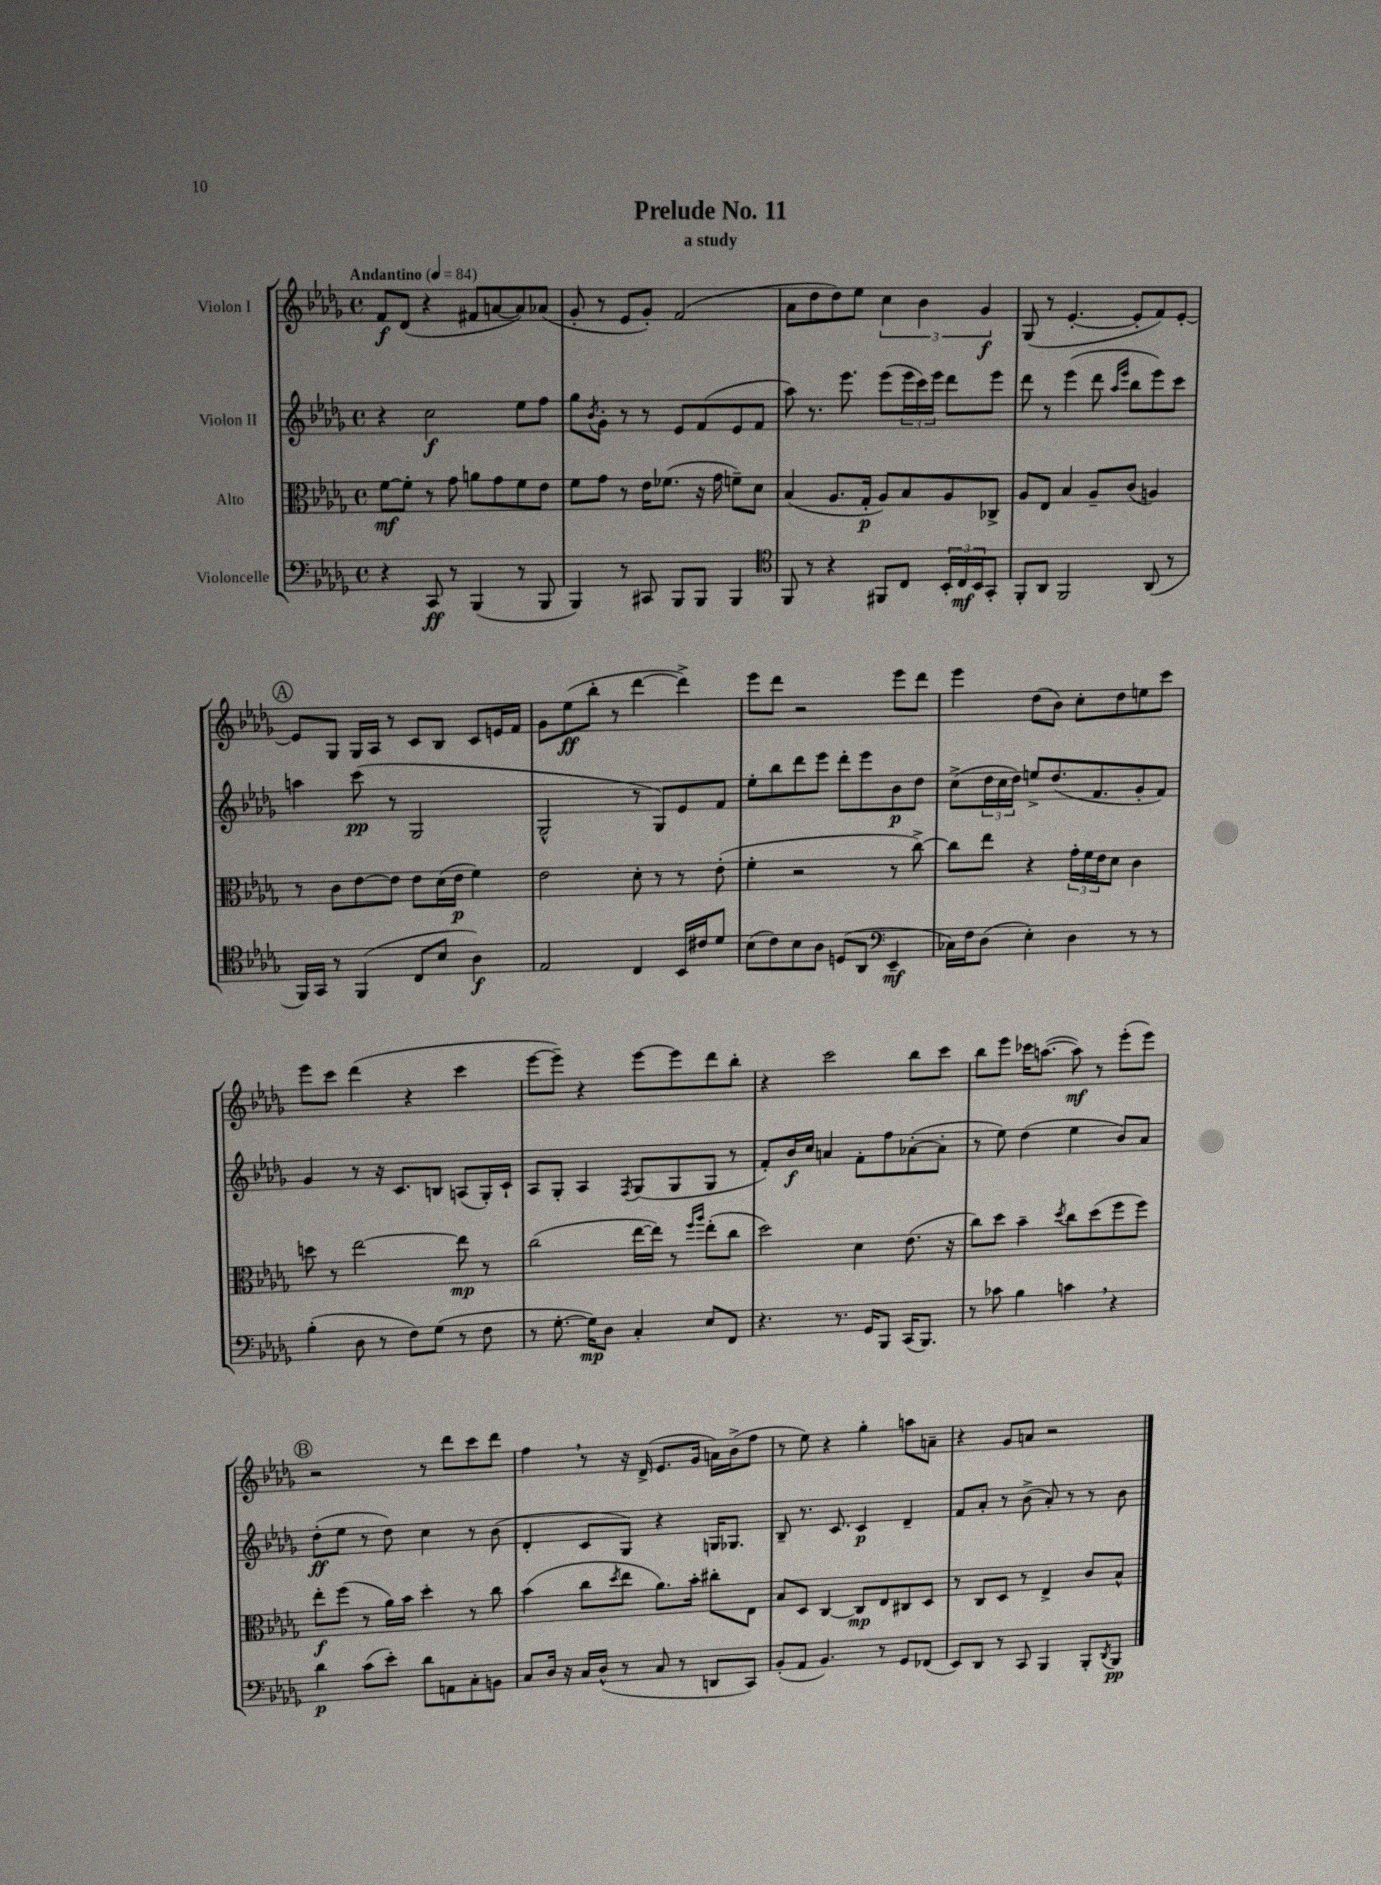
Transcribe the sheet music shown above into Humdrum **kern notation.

**kern	**kern	**kern	**kern
*staff4	*staff3	*staff2	*staff1
*clefF4	*clefC3	*clefG2	*clefG2
*k[b-e-a-d-g-]	*k[b-e-a-d-g-]	*k[b-e-a-d-g-]	*k[b-e-a-d-g-]
*M4/4	*M4/4	*M4/4	*M4/4
*met(c)	*met(c)	*met(c)	*met(c)
*MM84	*MM84	*MM84	*MM84
4r	[8f	4r	8f
.	8f']	.	(8d-
8CC	8r	2cc	4r
8r	8g-	.	.
(4BBB-	8a	.	8f#
.	8g-	.	[8a
8r	8f	8ee-	8a])
8BBB-	8e-	8ff	(8a-
=	=	=	=
4BBB-)	8f	8gg-	8g-'
.	.	8qb-	.
.	8g-	8g-'	8r
8r	8r	8r	8e-
8CC#	16e-	8r	8g-')
.	(8.f-	.	.
8BBB-	.	8e-	(2f
8BBB-	16r	(8f	.
.	16g-	.	.
4BBB-	8f~)	8e-	.
.	8d-	8f	.
=	=	=	=
*clefC4	*	*	*
8FF	(4B-	8aa-)	8a-
8r	.	8.r	8dd-
4r	8.A-	.	8dd-)
.	.	8.eee-	.
.	.	.	8ee-
.	16G-'	.	.
8FF#	8A-)	(8eee-	6cc
8C	8B-	24eee-	.
.	.	24ccc)	6b-
.	.	24eee-	.
24BB-'	8A-	8ddd-	.
24C	.	.	.
24BB-	.	.	6g-
8GG-'	8C-^	8eee-	.
=	=	=	=
8FF'	8A-	8ddd-	(8G-
8AA-	8E-	8r	8r
2FF	4B-	(4eee-	[4.e-'
.	8A-~	8ddd-	.
.	.	16qqaa-	.
.	.	16qqeee-	.
.	(8c	8bb-	8e-']
(8AA-	4A)	8eee-)	8f)
8r	.	8ccc	[8e-'
=	=	=	=
16FF)	8r	4aa	8e-]
16GG-	.	.	.
8r	8c	.	8G-
(4FF	[8e-	(8ccc	16G-
.	.	.	16A-
.	8e-]	8r	8r
8C	8e-	2G-	8c
8B-	(16d-	.	8B-
.	16e-	.	.
4A-)	4f)	.	8c
.	.	.	16e
.	.	.	16f
=	=	=	=
2E-	2e-	2G-^^	8g-
.	.	.	(8ee-
.	.	.	8bb-'
.	.	.	8r
4C	8d-'	8r	[4ddd-
.	8r	8G-)	.
16BB-	8r	8e-	4ddd-^])
16c#	.	.	.
8d-	(8e-'	8f	.
=	=	=	=
(8B-	4f'	8ee-'	8eee-
8c)	.	8bb-	8ddd-
8B-	2r	8ddd-	2r
8A-	.	8eee-	.
(8D	.	8ddd-'	.
8AA-	.	8eee-	.
*clefF4	*	*	*
4EE-~	8r	8b-	8eee-
.	[8cc^)	8dd-	8ddd-
=	=	=	=
16C-)	8cc]	(8cc^	4eee-
16F	.	.	.
(8D-	8ee-	24dd-	.
.	.	24cc	.
.	.	24dd-)	.
4E-')	4r	8ee^	(8dd-
.	.	(8.dd-	8b-)
4D-	24g-'	.	8cc'
.	24f	.	.
.	.	8.f	.
.	24e-	.	.
.	8d-	.	8dd-
8r	4c	8g-'	8ee
8r	.	8f)	8ccc
=	=	=	=
(4B-'	8dd	4g-	8eee-
.	8r	.	8ccc
8D-	[2ee-	8r	(4ddd-
8r	.	16r	.
.	.	8.c	.
8F)	.	.	4r
(8G-	.	8B	.
8r	8ee-]	(8A	4ccc
8F	8r	16G-')	.
.	.	16c`	.
=	=	=	=
8r	(2cc	8A-	[8eee-
[8.G-'	.	8G-'	8eee-~])
.	.	4A-	4r
16G-])	.	.	.
8D-	.	.	.
.	.	8qF	.
4C'	[16ee-	(8G-	[8eee-
.	16ee-])	.	.
.	8r	8G-	8eee-]
.	16qqff	.	.
.	16qqaa-	.	.
8E-	(8ee-'	8G-	8ddd-
8FF	8cc	8r	8bb-'
=	=	=	=
4.r	2dd-)	8f')	4r
.	.	16b-	.
.	.	16cc	.
.	.	4a	2ccc
8.r	.	.	.
.	4d-	8f'	.
16GG-	.	.	.
8BBB-	.	8ff	.
(16CC	(8.e-	([8a-'	8bb-
8.BBB-)	.	.	.
.	.	8a-']	8ccc
.	16r	.	.
=	=	=	=
8r	8cc)	8r	8bb-
8c-	8dd-	8ee-)	8eee-
4B-	4b-~	(4dd-	16ccc-
.	.	.	([8.aa
.	8qdd-	.	.
4c	8cc	4ee-	8aa])
.	(8dd-	.	8r
4r	8ff	8b-)	(8eee-'
.	8ff)	8a-	8eee-)
=	=	=	=
4d-	8ee-'	(8dd-'	2r
.	(8ff	8ee-	.
(8c	8r	8r	.
8e-')	16a-)	8dd-)	.
.	16b-	.	.
8d-	4dd-'	4cc	8r
8AA	.	.	8ddd-
8C'	8r	8r	8ccc
8BB	8cc	(8b-	8ddd-
=	=	=	=
8C	(4b-	4d-'	4ff
16D-	.	.	.
16r	.	.	.
16C	8cc	8c	8r
(16D-^^	.	.	.
.	8qdd-	.	.
8r	8ee-	8G-)	16r
.	.	.	(16d-^
8C	8.a-)	4r	8.e-
8r	.	.	.
.	16b-'	.	16g-
8DD	8cc#'	16G	16a)
.	.	8.G-	(16b-^
8CC)	8E-	.	8ff
=	=	=	=
(8BB-'	8B-	8B-~	8r
8AA-	8D-	8.r	8ee-)
4.BB-)	[4C	.	4r
.	.	8.c	.
.	8C]	4c	4gg-'
8r	8E-	.	.
8GG-	8C#	4d-~	8aa
(8FF-	8D-	.	8a~
=	=	=	=
8EE-)	8r	8f	4r
8DD-	8C	8a-'	.
8r	8D-	8r	8g-
8CC	8r	(8b-^	8a
4BBB-	4E-^	8a-')	2r
.	.	8r	.
8BBB-'	8c	8r	.
8qDD-	.	.	.
8BBB-	8B-^^	8b-	.
==	==	==	==
*-	*-	*-	*-
